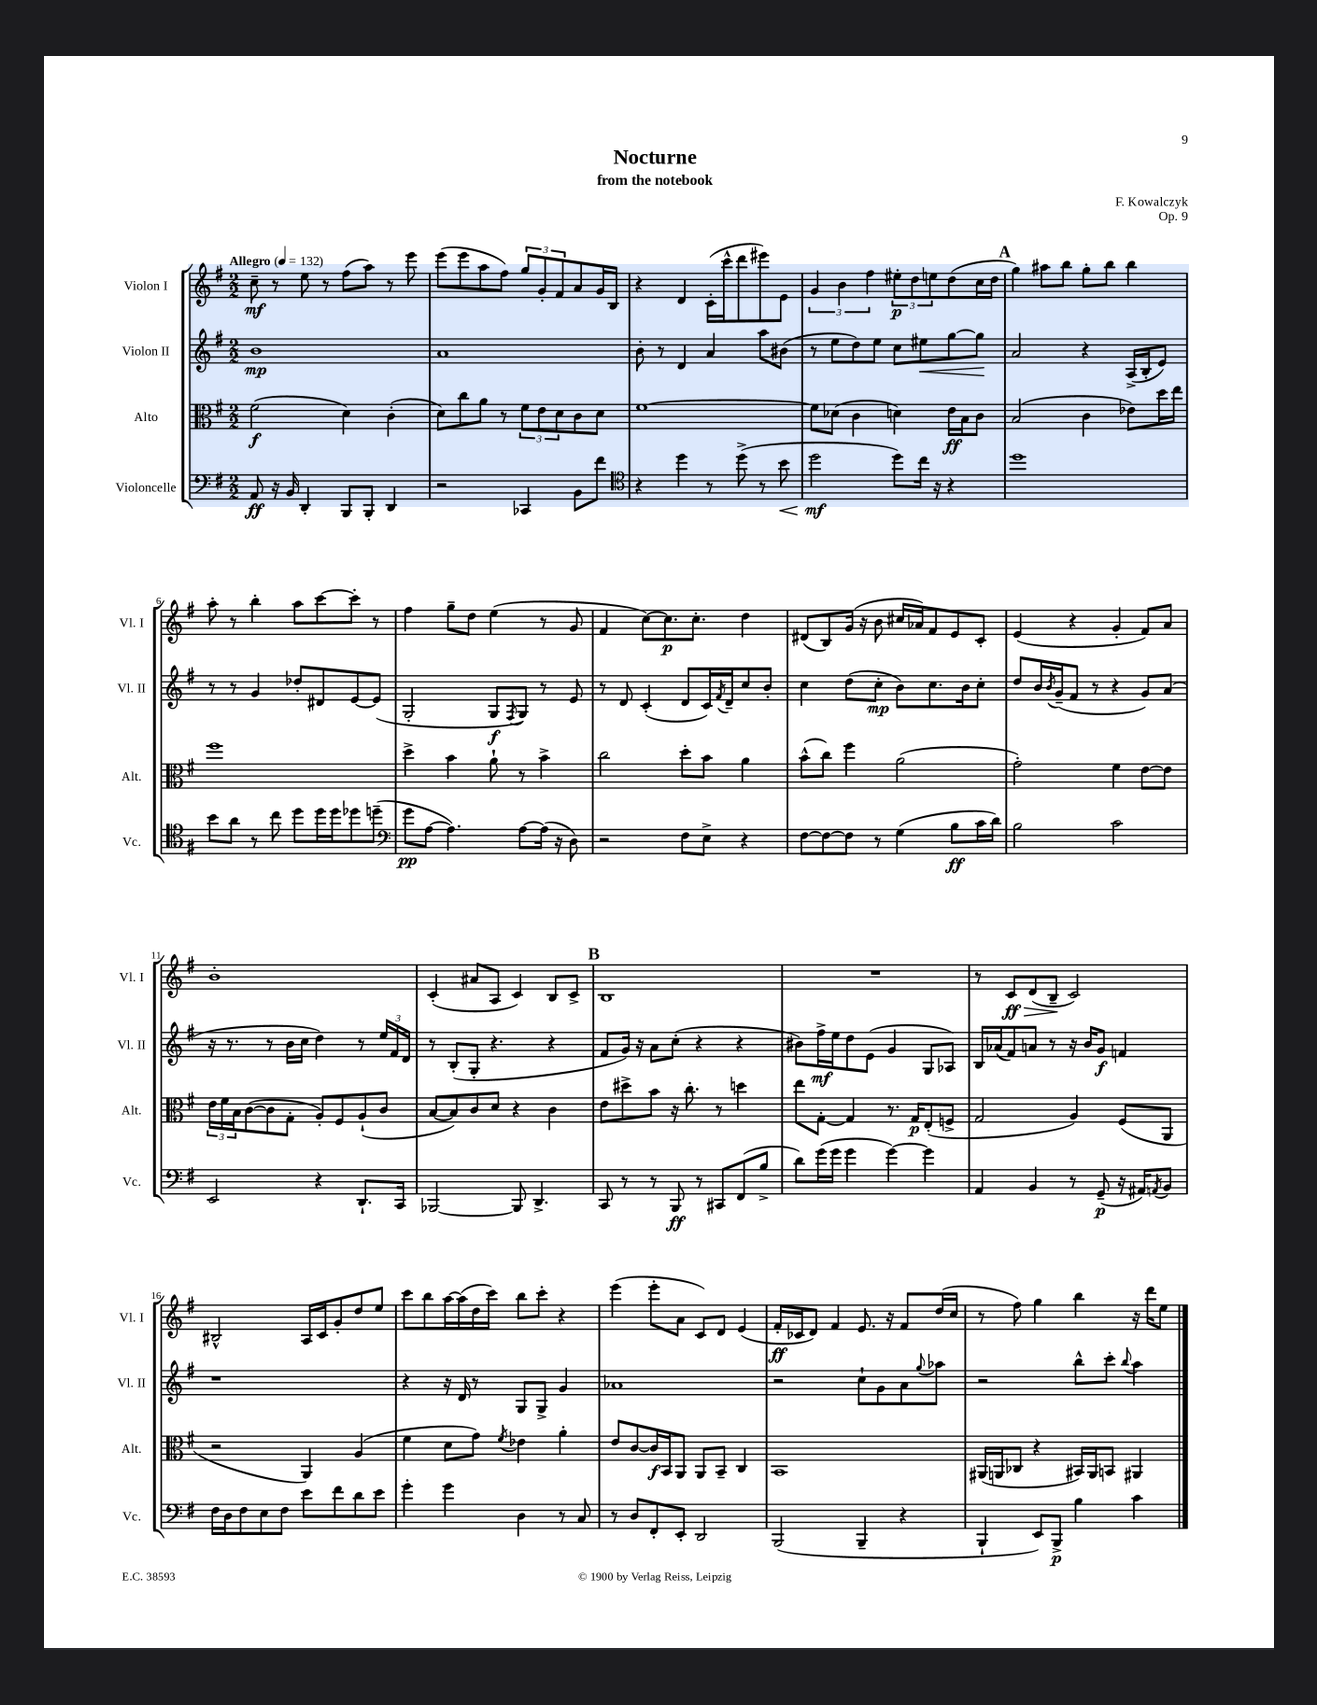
\header { title = "Nocturne" composer = "F. Kowalczyk" subtitle = "from the notebook" opus = "Op. 9" }
<<
\new StaffGroup <<
\new Staff = "s0" \with { instrumentName = "Violon I" shortInstrumentName = "Vl. I" } {
    \clef treble \key g \major \numericTimeSignature \time 2/2 \tempo "Allegro" 4 = 132
    c''8--\mf r8 e''8 r8 fis''8( a''8) r8 e'''8 |
    e'''8( e'''8 a''8 fis''8) \tuplet 3/2 { g''8 g'8-. fis'8 } a'8 g'16 b16 |
    r4 d'4 c'16-.( c'''16-^ d'''8 eis'''8) e'8 |
    \tuplet 3/2 { g'4 b'4 fis''4 } \tuplet 3/2 { eis''8-.\p d''8 e''8 } d''8( c''16 d''16 |
    \mark \markup { \bold "A" } g''4) ais''8 b''8 g''8-. b''8 b''4 |
    a''8-. r8 b''4-. a''8 c'''8~ c'''8-. r8 |
    fis''4 g''8-- d''8 e''4( r8 g'8 |
    fis'4 c''8~) c''8.\p c''8.-. d''4 |
    dis'8( b8) g'16( r16 b'8 cis''16 aes'16) fis'8 e'8 c'8-. |
    e'4( r4 g'4-. fis'8) a'8 |
    b'1-. |
    c'4-.( ais'8 a8 c'4) b8 c'8-> |
    \mark \markup { \bold "B" } b1 |
    R1 |
    r8 c'8\ff\> d'8( b8--\! c'2) |
    bis2-^ a16 c'16 g'8-. d''8 e''8 |
    c'''8 b''8 a''16~ a''16( d''16 c'''16) b''8 c'''8-. r4 |
    e'''4( e'''8-. a'8 c'8) d'8 e'4( |
    fis'16-.\ff ces'16 d'8) fis'4 e'8. r16 fis'8 d''16( c''16 |
    r8 fis''8) g''4 b''4 r16 d'''16 e''8 \bar "|." |
}
\new Staff = "s1" \with { instrumentName = "Violon II" shortInstrumentName = "Vl. II" } {
    \clef treble \key g \major \numericTimeSignature \time 2/2
    b'1\mp |
    a'1 |
    b'8-. r8 d'4 a'4 a''8 bis'8( |
    r8 e''8 d''8) e''8 c''8 eis''8\< g''8~ g''8\! |
    \mark \markup { \bold "A" } a'2 r4 a16->( b16-. e'8) |
    r8 r8 g'4 des''8-. dis'8 e'8~ e'8( |
    g2-. g8\f \acciaccatura { fis8 } g8) r8 e'8 |
    r8 d'8 c'4-.( d'8 c'16) \acciaccatura { fis'8 } d'16-- c''8 b'8-. |
    c''4 d''8( c''8-.\mp b'8) c''8. b'16 c''8-. |
    d''8 b'16 \acciaccatura { b'8 } g'16--( fis'8 r8 r4 g'8) a'8( |
    r16 r8. r8 b'16 c''16 d''4) r8 \tuplet 3/2 { e''16 fis'16 d'16 } |
    r8 b8-.( g8-. r4. r4 |
    \mark \markup { \bold "B" } fis'8 g'16) r16 a'8 c''8-.( r4 r4 |
    bis'8) fis''16->\mf e''16 d''8 e'8( g'4 g8 aes8) |
    b16 aes'16( fis'8) a'8 r8 r16 b'16 g'8\f f'4 |
    r1 |
    r4 r16 d'16 r8 g8 g8-> g'4 |
    aes'1 |
    r2 c''8-! g'8 a'8 \appoggiatura { g''8 } aes''8 |
    r2 b''8-^ c'''8-. \appoggiatura { b''8 } a''4 \bar "|." |
}
\new Staff = "s2" \with { instrumentName = "Alto" shortInstrumentName = "Alt." } {
    \clef alto \key g \major \numericTimeSignature \time 2/2
    fis'2\f( d'4) c'4-.( |
    d'8) c''8 a'8 r8 \tuplet 3/2 { fis'8 e'8 d'8 } c'8 d'8 |
    fis'1~ |
    fis'8 des'8( c'4 d'4) e'16\ff b16 c'8 |
    \mark \markup { \bold "A" } b2( c'4 ees'8) d''16 e''16 |
    fis''1 |
    d''4-> b'4 a'8-! r8 b'4-> |
    c''2 d''8-. b'8 a'4 |
    b'8-^( c''8) fis''4 a'2( |
    g'2-.) fis'4 e'8~ e'8 |
    \tuplet 3/2 { e'16 fis'16 b16 } c'8~( c'8 g8-. a8-.) fis8 a8-!( c'8 |
    b8~ b8) c'8 d'8 r4 c'4 |
    \mark \markup { \bold "B" } e'8 dis''8-> b'8 r16 c''8.-. r8 d''4 |
    e''8 g8~-. g4 r8. g16\p e8-.( f8-> |
    g2 a4) fis8( a,8 |
    r2 a,4) a4( |
    fis'4 d'8 g'8) \acciaccatura { fis'8 } ees'4 a'4-. |
    e'8 c'8~ c'16\f b,16 a,8 a,8 b,8-- c4 |
    b,1 |
    ais,16( a,16 ces8 r4 bis,16) a,16 b,8 ais,4 \bar "|." |
}
\new Staff = "s3" \with { instrumentName = "Violoncelle" shortInstrumentName = "Vc." } {
    \clef bass \key g \major \numericTimeSignature \time 2/2
    a,8\ff r16 b,16 d,4-. b,,8 b,,8-. d,4 |
    r2 ces,4 b,8 fis'8 |
    \clef tenor r4 d''4 r8 d''8->( r8 b'8\< |
    d''2\mf\! d''8) c''16 r16 r4 |
    \mark \markup { \bold "A" } d''1 |
    b'8 a'8 r8 c''8 d''8 d''16 d''16 des''8 d''8--( |
    \clef bass g'8\pp a8~ a4.) a8~ a16( r16 d8) |
    r2 fis8 e8-> r4 |
    fis8~ fis8~ fis8 r8 g4( b8\ff c'16 d'16) |
    b2 c'2 |
    e,2 r4 d,8.-! c,16 |
    bes,,2~ bes,,8 d,4.-> |
    \mark \markup { \bold "B" } c,8 r8 r8 b,,8\ff r8 cis,8 fis,8( b8-> |
    d'8) g'16( g'16 g'4 g'4~) g'4 |
    a,4 b,4 r8 g,8--\p( r16 ais,16) \acciaccatura { a,8 } b,8 |
    fis16 d16 fis8 e8 fis8 e'8 fis'8 d'8 e'8 |
    g'4-. g'4 d4 r8 c8 |
    r8 d8 fis,8-. e,8-. d,2 |
    b,,2( b,,4-- r4 |
    b,,4-! e,8) b,,8->\p b4 c'4 \bar "|." |
}
>>
>>
